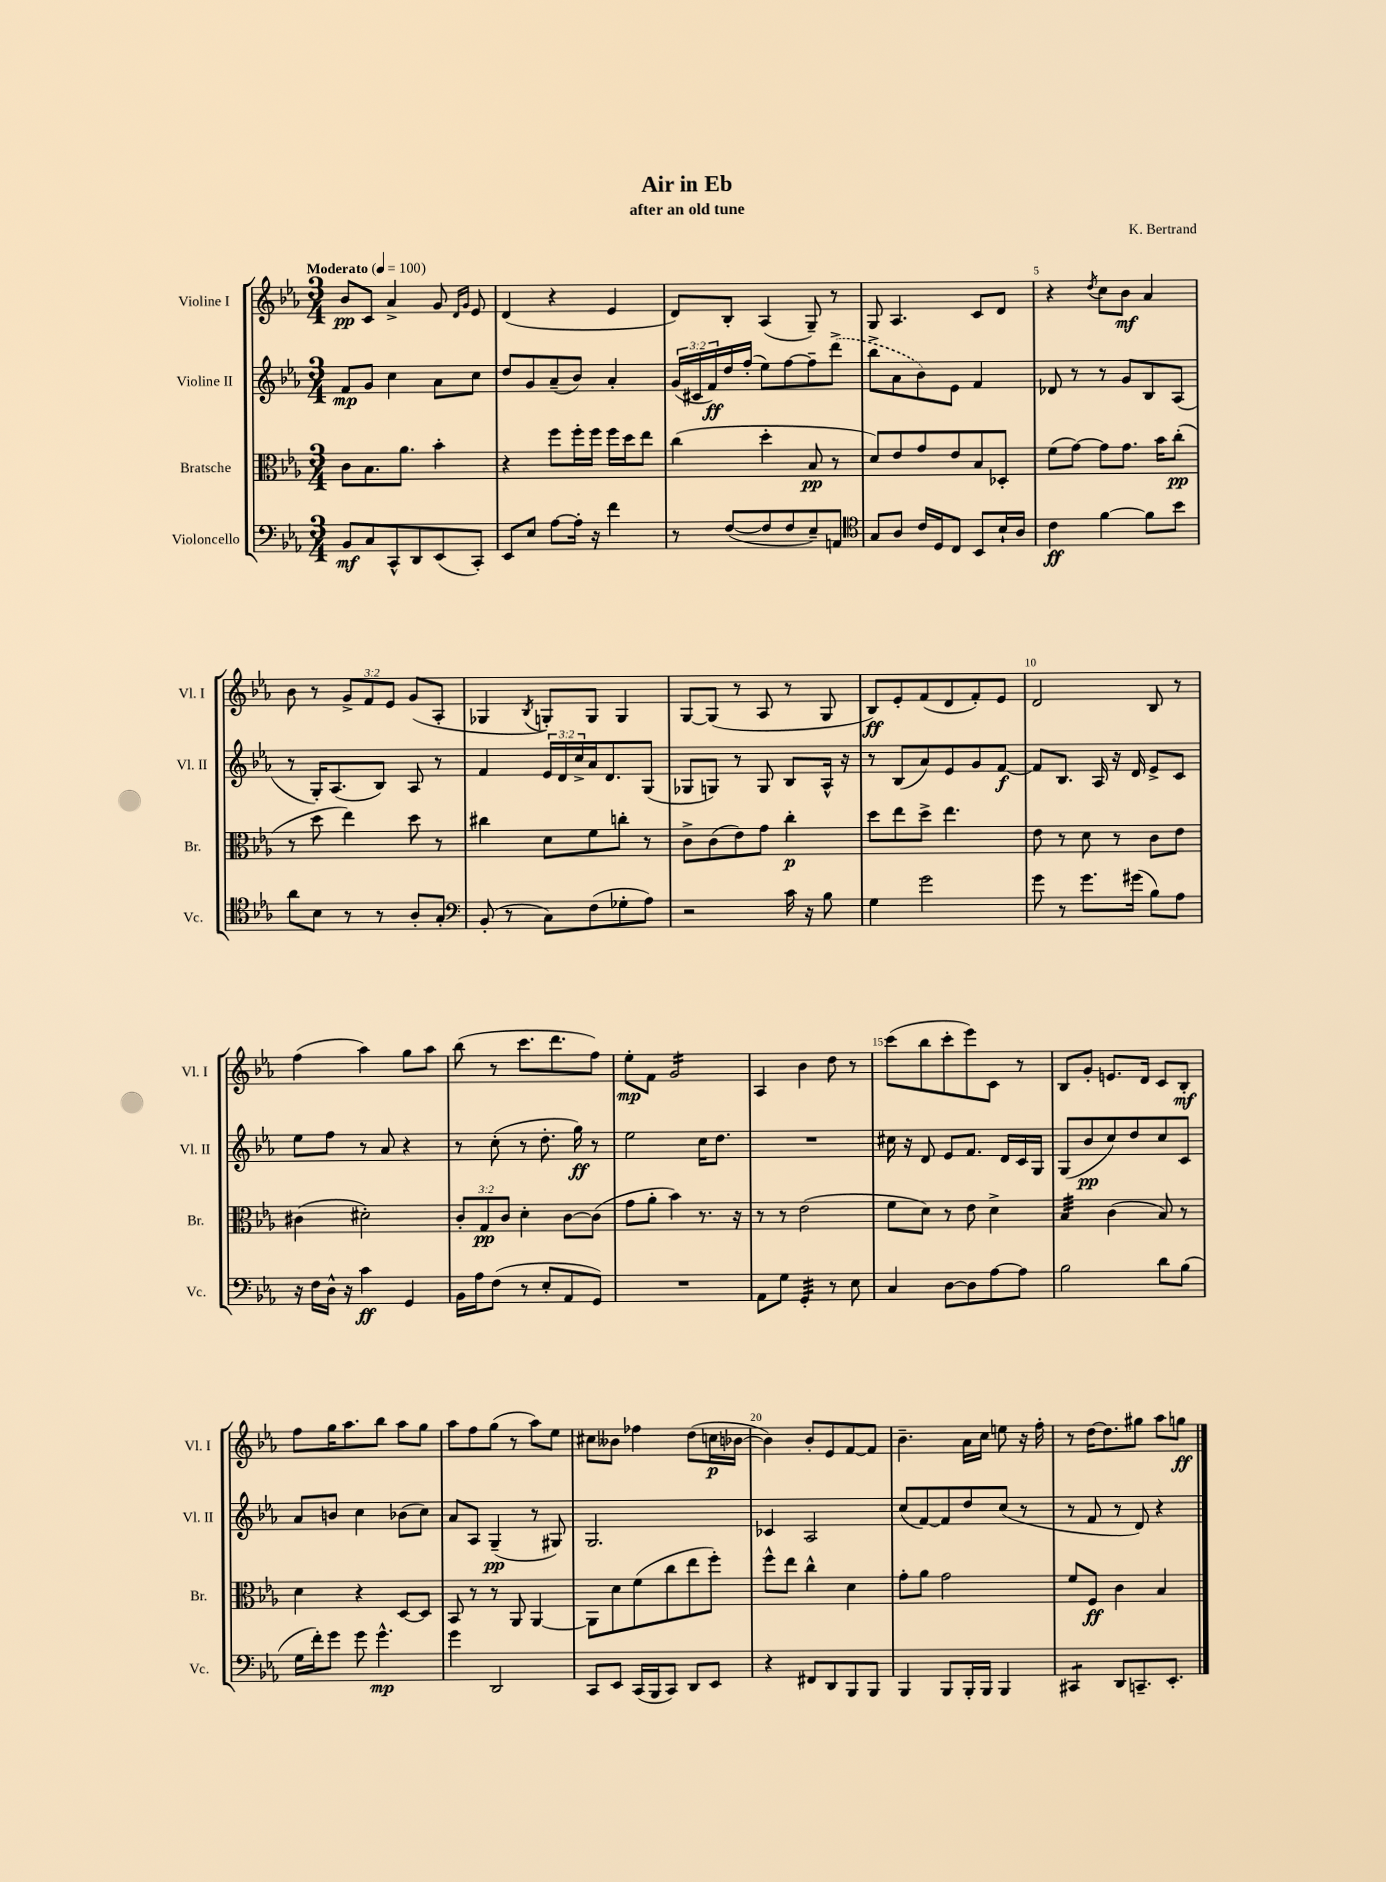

**kern	**kern	**kern	**kern
*staff4	*staff3	*staff2	*staff1
*clefF4	*clefC3	*clefG2	*clefG2
*k[b-e-a-]	*k[b-e-a-]	*k[b-e-a-]	*k[b-e-a-]
*M3/4	*M3/4	*M3/4	*M3/4
*MM100	*MM100	*MM100	*MM100
8BB-	8c	8f	8b-
8C	8.B-	8g	8c
8CC^^	.	4cc	4a-^
.	8.a-	.	.
8DD	.	.	.
(8EE-	4b-'	8a-	8g
.	.	.	16qqd
.	.	.	16qqg
8CC')	.	8cc	8e-
=	=	=	=
8EE-	4r	8dd	(4d
8E-	.	8g	.
[8A-	8ff	(8a-~	4r
16A-']	16ff'	8b-)	.
16r	16ff	.	.
4f	16ff	4a-'	4e-
.	16dd	.	.
.	8ee-	.	.
=	=	=	=
8r	(4cc	(24g	8d)
.	.	24c#	.
.	.	24f)	.
([8F	.	16dd	8B-'
.	.	(16ff'	.
8F]	4dd'	8ee-)	(4A-
8F	.	[8ff	.
8E-~)	8B-	8ff~]	8G~)
8AA	8r	(8ddd^	8r
=	=	=	=
*clefC4	*	*	*
8G	8d)	8bb-^	8G
8A-	8e-	8a-	4.A-
16c	8g	8b-)	.
16D	.	.	.
8C	8e-	8e-	.
8BB-	8B-	4f	8c
16B-`	8D-'	.	8d
16A-	.	.	.
=	=	=	=
4c	(8f	8d-	4r
.	[8g)	8r	.
.	.	.	8qdd
[4f	8g]	8r	8cc
.	8.g	8g	8b-
8f]	.	8B-	4a-
.	16b-	.	.
8b-	(8cc'	(8A-	.
=	=	=	=
8a-	8r	8r	8b-
8B-	8dd	16G')	8r
.	.	(8.A-	.
8r	4ee-)	.	12g^
.	.	.	12f
8r	.	8B-)	.
.	.	.	12e-
8A-'	8dd	8A-	(8g
8G'	8r	8r	8A-'
=	=	=	=
*clefF4	*	*	*
(8BB-'	4cc#	4f	4G-
8r	.	.	.
.	.	.	8qB-
8C)	8d	24e-	8G')
.	.	24d	.
.	.	24cc^	.
(8F	8f	16a-	8G
.	.	8.d	.
8G-'	8cc'	.	4G
8A-)	8r	(8G	.
=	=	=	=
2r	8c^	8G-	[8G
.	(8c	8G)	(8G]
.	8e-)	8r	8r
.	8g	8G	8A-
16c	4cc'	8B-	8r
16r	.	.	.
8B-	.	16A-^^	8G
.	.	16r	.
=	=	=	=
4G	8dd	8r	8B-)
.	8ee-	(8B-	8e-'
2g	8dd^	8a-)	(8f
.	4.ee-	8e-	8d
.	.	8g	8f')
.	.	[8f	8e-
=	=	=	=
8g	8e-	8f]	2d
8r	8r	8.B-	.
8.g	8d	.	.
.	.	16A-	.
.	8r	16r	.
(16g#	.	16d	.
8B-)	8c	8e-^	8B-
8A-	8e-	8c	8r
=	=	=	=
16r	(4c#	8ee-	(4ff
16F	.	.	.
16D^^	.	8ff	.
16r	.	.	.
4c	2d#')	8r	4aa-)
.	.	8a-	.
4GG	.	4r	8gg
.	.	.	8aa-
=	=	=	=
16BB-	12c'	8r	(8bb-
16A-	.	.	.
.	12G	.	.
(8F	.	(8cc'	8r
.	12c	.	.
8r	4d'	8r	8.ccc
8E-'	.	8.dd'	.
.	.	.	8.ddd
8AA-	[8c	.	.
.	.	16gg)	.
8GG)	(8c]	8r	8ff)
=	=	=	=
2.r	8g	2ee-	8ee-'
.	8a-'	.	8f
.	4b-)	.	2g
.	8.r	16cc	.
.	.	8.dd	.
.	16r	.	.
=	=	=	=
8AA-	8r	2.r	4A-
8G	8r	.	.
4GG'	(2e-	.	4b-
8r	.	.	8dd
8E-	.	.	8r
=	=	=	=
4C	8f	16cc#	(8ccc
.	.	16r	.
.	8d)	8d	8bb-
[8D	8r	8e-	8ccc'
8D]	8e-	8.f	8eee-)
[8A-	4d^	.	8c
.	.	16d	.
8A-]	.	16c	8r
.	.	16G	.
=	=	=	=
2B-	4B-	(8G	8B-
.	.	8b-	8g'
.	(4c	8cc)	8.e
.	.	8dd	.
.	.	.	16d
8d	8B-)	8cc	8c
(8B-	8r	8c	8B-'
=	=	=	=
16G	4d	8a-	8ff
16f')	.	.	.
8g	.	8b	16gg
.	.	.	8.aa-
8g	4r	4cc	.
4.g^^	.	.	8bb-
.	[8D	(8b-	8aa-
.	8D]	8cc)	8gg
=	=	=	=
4g	8BB-	8a-	8aa-
.	8r	8A-	8ff
2DD	8r	(4G~	(8gg
.	8AA-	.	8r
.	[4AA-	8r	8aa-)
.	.	8G#)	8ee-
=	=	=	=
8CC	8AA-]	2.G	8cc#
8EE-	8d	.	8b--
(16CC	(8f	.	4ff-
16BBB-	.	.	.
8CC)	8cc	.	.
8DD	8ee-	.	(8dd
8EE-	8ff')	.	16cc
.	.	.	[16b-
=	=	=	=
4r	8ff^^	4c-	4b-])
.	8ee-	.	.
8FF#	4cc^^	2A-	8b-'
8DD	.	.	8e-
8BBB-	4d	.	[8f
8BBB-	.	.	8f]
=	=	=	=
4BBB-	8g'	(8cc	4.b-~
.	8a-	[8f)	.
8BBB-	2g	8f]	.
16BBB-'	.	8dd	16a-
16BBB-	.	.	16cc
4BBB-	.	(8cc	8ee
.	.	8r	16r
.	.	.	16ff'
=	=	=	=
4CC#	8f	8r	8r
.	8F	8f	[16dd
.	.	.	8.dd]
8DD	4c	8r	.
8.CC~	.	8d)	8gg#
.	4B-	4r	8aa-
8.EE-'	.	.	.
.	.	.	8gg
==	==	==	==
*-	*-	*-	*-
